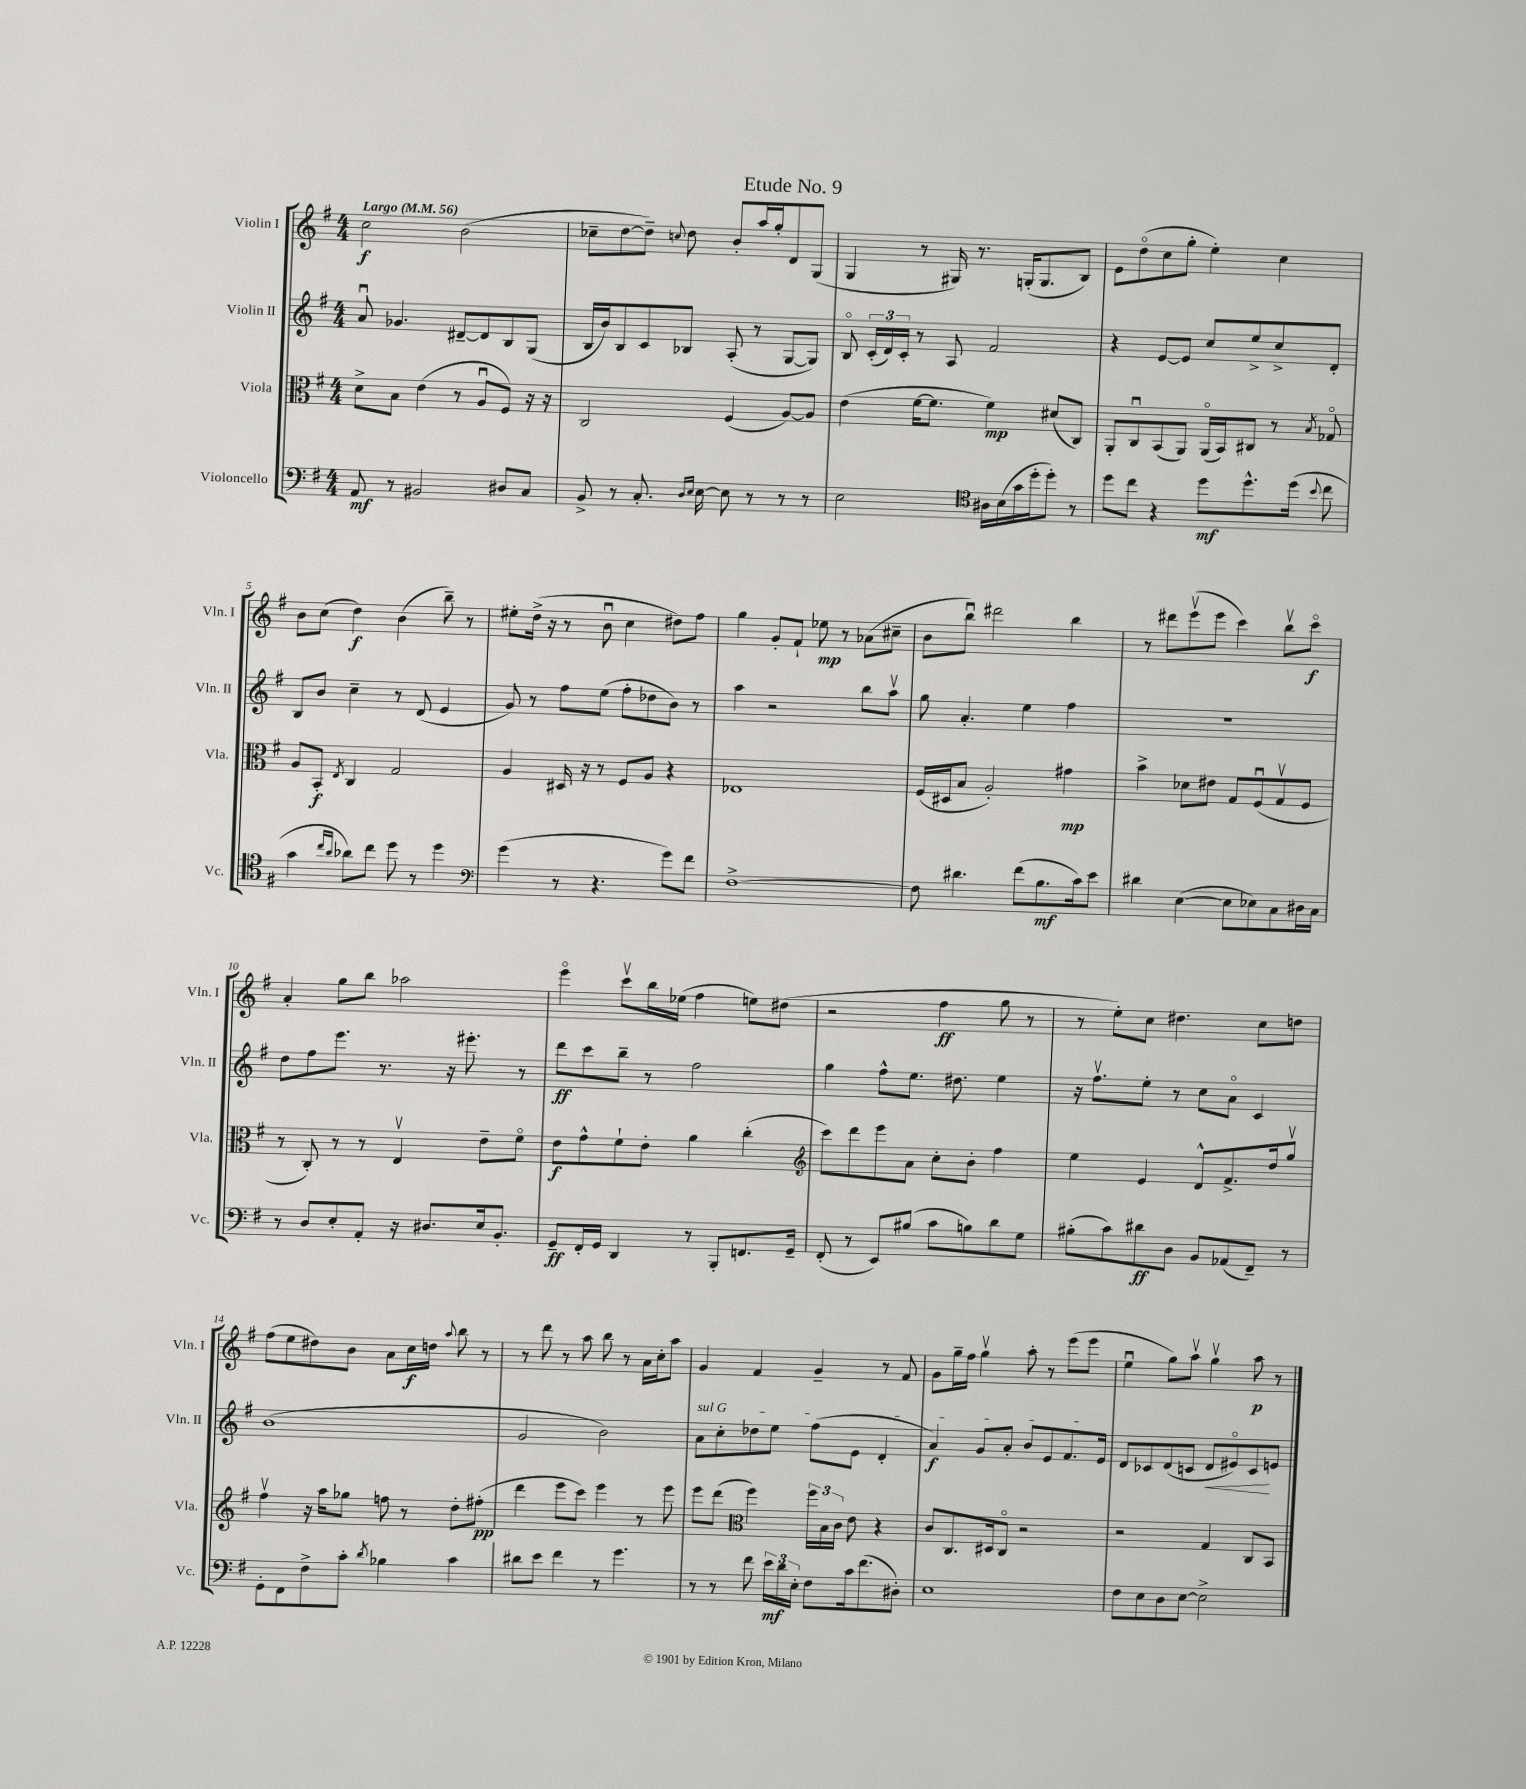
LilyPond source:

\header { title = "Etude No. 9" }
<<
\new StaffGroup <<
\new Staff = "s0" \with { instrumentName = "Violin I" shortInstrumentName = "Vln. I" } {
    \clef treble \key g \major \numericTimeSignature \time 4/4 \tempo "Largo" 4 = 56
    \autoBeamOff c''2\f b'2( |
    ces''8[-- d''8~ d''8]--) \appoggiatura { c''8 } d''8 b'8[-. a''16 g''16-. d'8 g8]( |
    g4 r8 gis16) r8. g16[-.( g8. b8]) |
    e'8[ d''8\flageolet( c''8 g''8]-. e''4-.) c''4 |
    b'8[ c''8]( d''4\f) b'4( b''8--) r8 |
    eis''8[-. d''16]->( r16 r8 b'8\downbow c''4 dis''8[) fis''8] |
    g''4 g'8[-. fis'8]-! ees''8\mp r8 aes'8[( cis''8]-- |
    b'8[ b''8]\downbow) dis'''2 b''4 |
    r8 dis'''8[ e'''8\upbow( e'''8] c'''4) b''8[\upbow c'''8]\flageolet\f |
    a'4-. g''8[ b''8] aes''2 |
    e'''4\flageolet c'''8[\upbow b''16 ees''16]( fis''4 e''8[) dis''8]( |
    r2 fis''4\ff g''8 r8 |
    r8 e''8[-.) c''8] dis''4. c''8[ d''8] |
    fis''8[( e''8 dis''8) b'8] a'8[ c''16\f d''16] \appoggiatura { a''8 } b''8 r8 |
    r8 d'''8 r8 a''8 b''8 r8 a'16[ c''16-. a''8] |
    g'4 fis'4 g'4-- r8 fis'8 |
    g'8[ g''16-- fis''16] g''4\upbow a''8-. r8 e'''8[( e'''8] |
    e''4\downbow g''8[) a''8]\upbow g''4\upbow a''8\p r8 \bar "|." |
}
\new Staff = "s1" \with { instrumentName = "Violin II" shortInstrumentName = "Vln. II" } {
    \clef treble \key g \major \numericTimeSignature \time 4/4
    \autoBeamOff a'8\downbow ges'4. dis'8[~-- dis'8 b8 g8]( |
    b16[ b'16) b8 c'8 bes8] a8-.( r8 g8[~ g8]) |
    b8\flageolet \tuplet 3/2 { c'16[-.( d'16) c'16]-. } r8 a8 fis'2 |
    r4 e'8[~ e'8] c''8[ e''8-> c''8-> d'8]-. |
    b8[ b'8] c''4-- r8 d'8( e'4 |
    g'8) r8 fis''8[ e''8]( fis''8[-. des''8 b'8]) r8 |
    a''4 r2 b''8[ a''8]\upbow |
    g''8 a'4.-. e''4 fis''4 |
    R1 |
    d''8[ fis''8 e'''8.] r8. r16 eis'''8.-. r8 |
    d'''8[\ff c'''8 b''8]-- r8 fis''2 |
    g''4 fis''8[-^ e''8.] dis''8. e''4 |
    r16 fis''8.[\upbow e''8]-. r8 c''8[ a'8]\flageolet c'4 |
    b'1( |
    g'2 b'2) |
    \once \override TextSpanner.bound-details.left.text = \markup { \italic "sul G" } a'8[\startTextSpan c''8-. des''8 e''8] fis''8[( e'8] d'4-. |
    a'4\f) g'8[ a'8]-. b'8[ e'8 fis'8. e'16]\stopTextSpan |
    d'8[ ces'8 d'8( c'8] d'8[\< eis'8\flageolet) c'8\! e'8] \bar "|." |
}
\new Staff = "s2" \with { instrumentName = "Viola" shortInstrumentName = "Vla." } {
    \clef alto \key g \major \numericTimeSignature \time 4/4
    \autoBeamOff d'8[-> b8] e'4( r8 a8[\downbow fis8]) r16 r16 |
    c2 fis4( a8[~) a8] |
    e'4( fis'16[~ fis'8.] fis'4\mp) dis'8[( c8]) |
    a,8[-. c8\downbow b,8( a,8]) a,16[\flageolet( b,16) cis8] r8 \acciaccatura { b8 } ges8\flageolet |
    a8[ b,8]-.\f \acciaccatura { e8 } c4 g2 |
    a4 dis16 r16 r8 fis8[ a8] r4 |
    ees1 |
    fis16[( dis16 b8] a2-.) gis'4\mp |
    b'4-> des'8[ eis'8] g8[ fis8\downbow( g8\upbow fis8] |
    r8 c8-.) r8 r8 e4\upbow e'8[-- fis'8]\flageolet |
    e'8[\f g'8-^ fis'8-! e'8]-. a'4 c''4-.( |
    \clef treble c'''8[) d'''8 e'''8 a'8] c''8[-. b'8]-. fis''4 |
    e''4 e'4 d'8[-^ fis'8.-> d''16 g''8]\upbow |
    fis''4\upbow r16 a''16[ ges''8] f''8 r8 d''8[-. fis''8]-.\pp( |
    d'''4 e'''8[ c'''8]) e'''4 r8 e'''8 |
    e'''8[ d'''8]( \clef alto fis''4) \tuplet 3/2 { fis''16[ b16 c'16] } e'8 r4 |
    c'8[ c8. dis16 c8]\flageolet r2 |
    r2 g4 c8[ b,8] \bar "|." |
}
\new Staff = "s3" \with { instrumentName = "Violoncello" shortInstrumentName = "Vc." } {
    \clef bass \key g \major \numericTimeSignature \time 4/4
    \autoBeamOff a,8\mf r8 bis,2 dis8[ c8] |
    b,8-> r8 c8.-. \grace { d16[ e16] } e16~ e8 r8 r8 r8 |
    e2 \clef tenor ais16[ b16( g'16 d''16-. d''8]-.) r8 |
    d''8[ c''8] r4 d''8[\mf d''8.-^ d''16]( \appoggiatura { b'8 } c''8 |
    g'4 \grace { c''16[ a'16] } aes'8[) c''8] d''8 r8 d''4 |
    \clef bass g'4( r8 r4. g'8[) fis'8] |
    fis1~-> |
    fis8 dis'4. fis'8[( b8.\mf c'16) e'8] |
    dis'4 e4~( e8[ ees8) c8 dis16 c16] |
    r8 d8[ e8-. a,8]-. r16 dis8.[ e16 b,8.]-. |
    g,8[--\ff fis,16-. g,16] d,4 r8 b,,8[-. f,8. g,16]-- |
    fis,8-.( r8 e,8[) bis8]( c'8[ b8) d'8 g8] |
    bis8[-.( c'8) dis'8\ff d8] b,8[ aes,8( fis,8]--) r8 |
    g,8[-. fis,8 fis8-> c'8]-. \acciaccatura { d'8 } bes4 c'4 |
    dis'8[ e'8] fis'4 r8 g'4. |
    r8 r8 fis'8 \tuplet 3/2 { e'16[\mf d'16 e16]-. } fis8[ c'16 fis'8.( dis8]-.) |
    e1 |
    fis8[ e8 d8 e8]~ e2-> \bar "|." |
}
>>
>>
